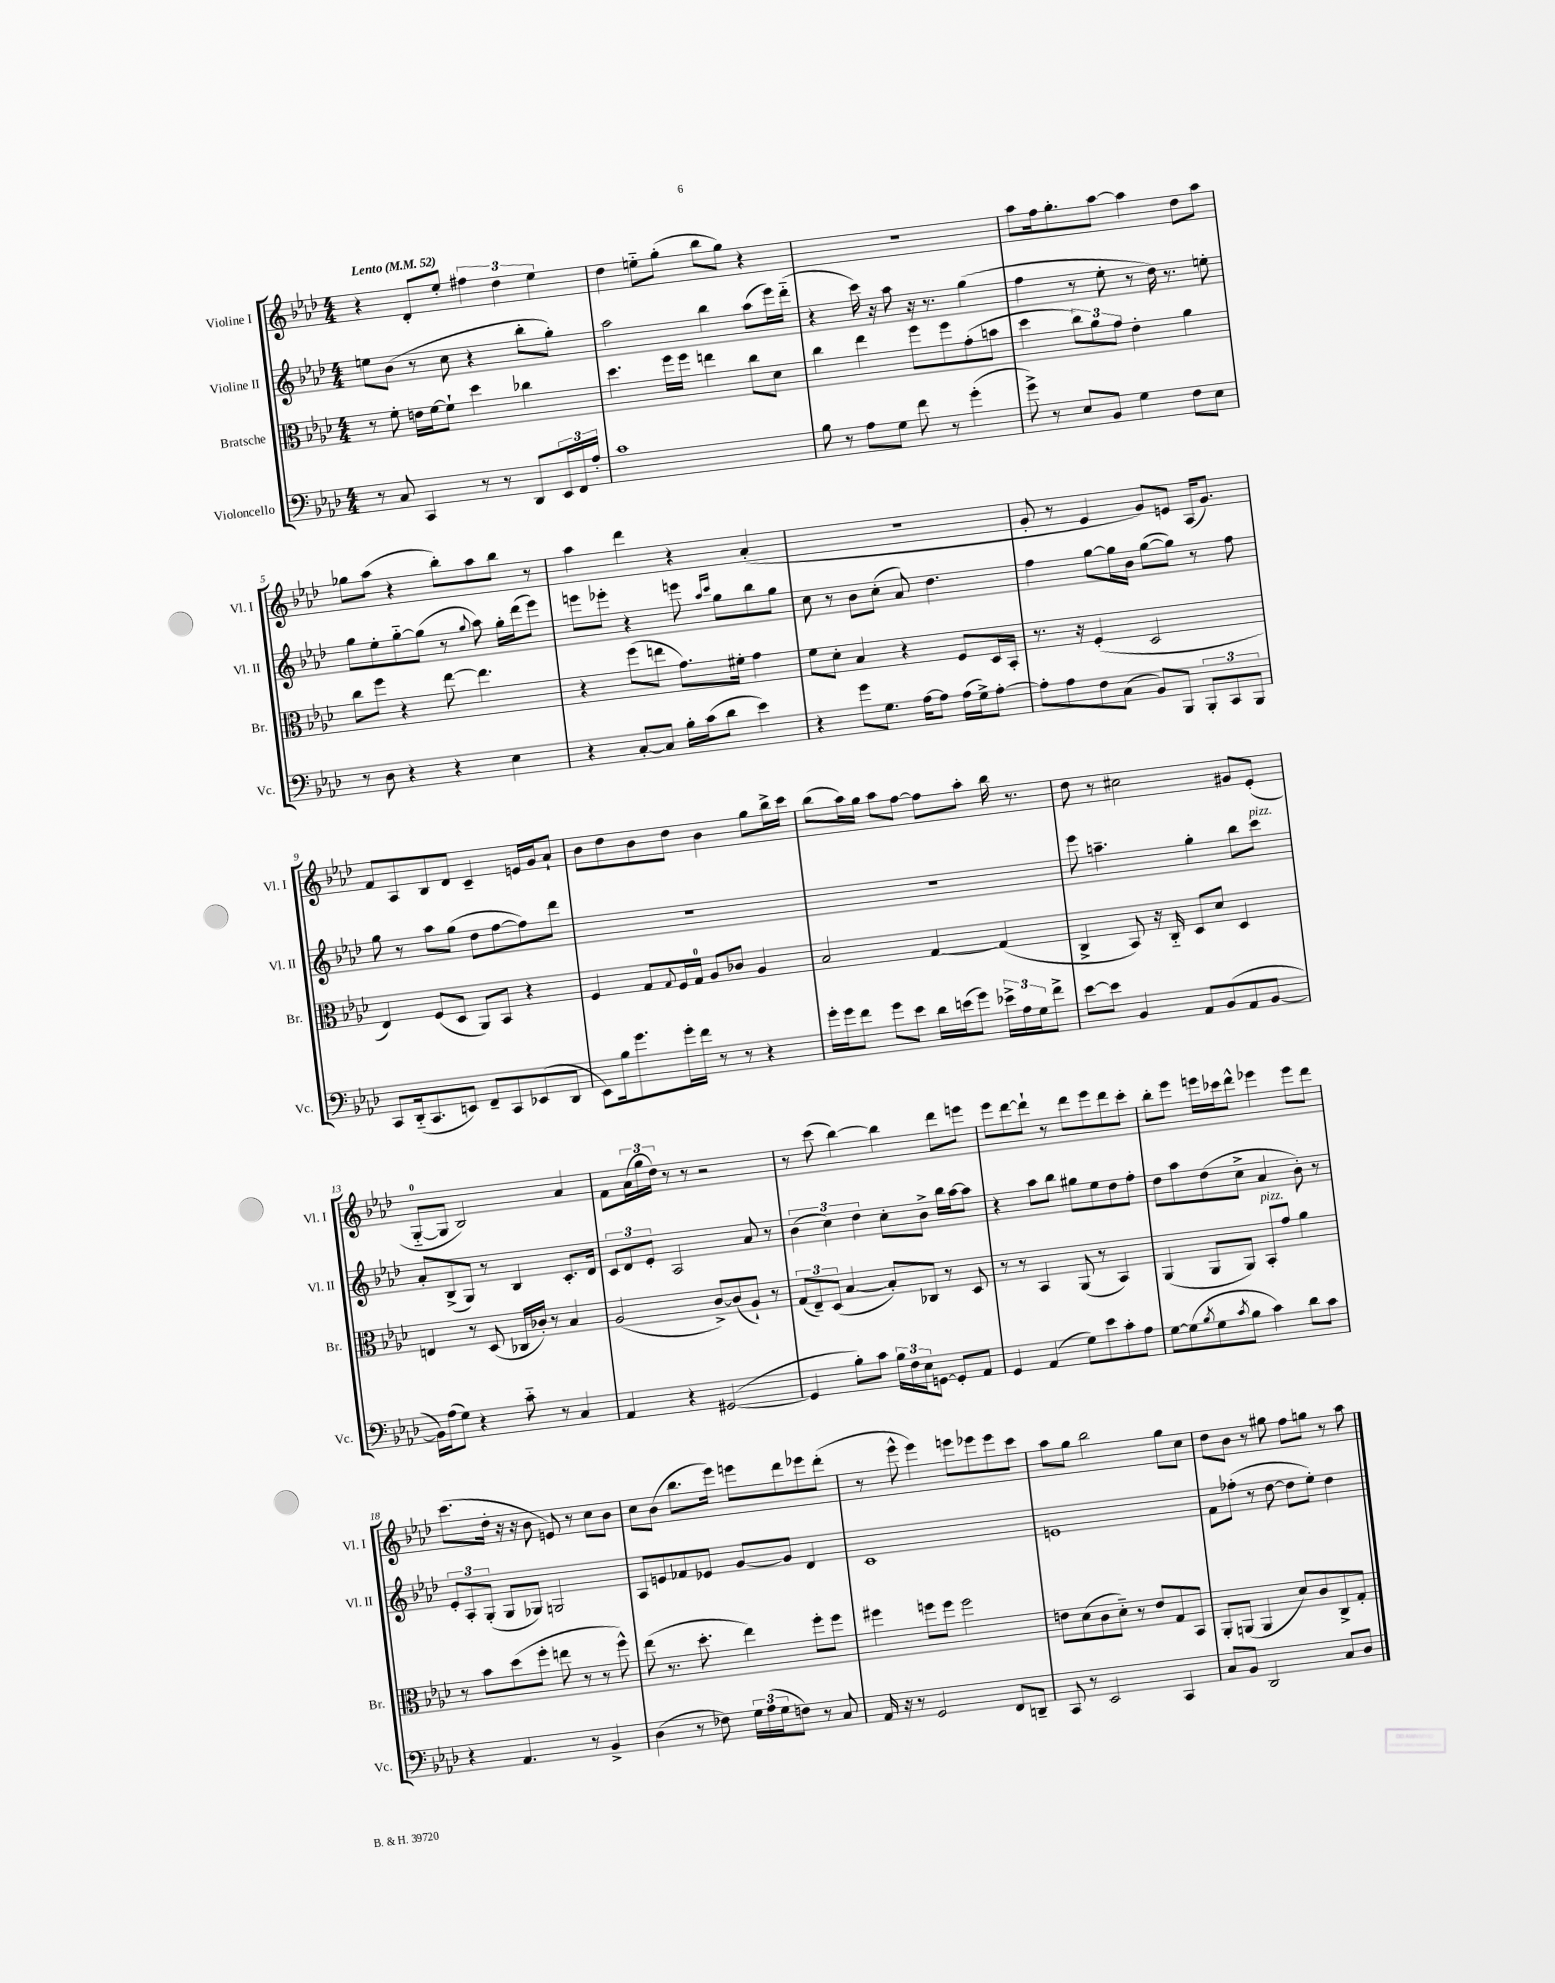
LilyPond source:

<<
\new StaffGroup <<
\new Staff = "s0" \with { instrumentName = "Violine I" shortInstrumentName = "Vl. I" } {
    \clef treble \key aes \major \numericTimeSignature \time 4/4 \tempo "Lento" 4 = 52
    r4 des'8-. ees''8-. \tuplet 3/2 { fis''4 des''4 ees''4 } |
    des''4 e''8-_ g''8-.( bes''8 g''8) r4 |
    R1 |
    aes''8 f''16 g''8.-. aes''8~ aes''4 des''8 aes''8 |
    ges''8 aes''8( r4 bes''8-.) aes''8 bes''8 r8 |
    aes''4 des'''4 r4 aes'4-.( |
    R1 |
    g'8-. r8 ees'4 g'8) e'8 aes16( g'8.) |
    f'8 aes8 bes8 des'8 c'4-- e'16 g'16 aes'8-! |
    bes'8 des''8 bes'8 des''8 bes'4 g''8 bes''16-> c'''16 |
    bes''8( aes''16) g''16 aes''8 f''8~ f''8 aes''8-. bes''16 r8. |
    des''8 r8 cis''2 gis'8 ees'8-.( |
    g8-0~-_ g8 bes2) aes'4 |
    f'8 \tuplet 3/2 { aes'16( g''16 des''16) } r8 r8 r2 |
    r8 c'''8( bes''4~) bes''4 des'''8 e'''8 |
    ees'''8 des'''8~ des'''8-! r8 des'''8 ees'''8 des'''8 c'''8-. |
    bes''8-. ees'''8 e'''16 ces'''16 des'''8-^ ees'''4 ees'''8 des'''8 |
    c'''8.( des''16-. r16 r16 bes'8 e'8) r8 c''8 bes'8 |
    c''8 bes'8( bes''8. ees'''16) e'''8 des'''8 ees'''8 des'''8-.( |
    r8 ees'''8-^ ees'''4) e'''8 ees'''8 ees'''8 c'''8 |
    aes''8 g''8 bes''2 g''8 c''8 |
    des''8 bes'8 r8 gis''8 f''8 g''8 r8 aes''8 \bar "|." |
}
\new Staff = "s1" \with { instrumentName = "Violine II" shortInstrumentName = "Vl. II" } {
    \clef treble \key aes \major \numericTimeSignature \time 4/4
    e''8 bes'8( r8 c''8 r4 bes''8-. g''8-.) |
    aes''2 bes''4 aes''8( ees'''16) des'''16-_( |
    r4 c'''16) r16 aes''8 r16 r8. g''4( |
    f''4 r8 ees''8-. r8 des''16) r8. e''8-. |
    g''8 ees''8-. g''8~-_ g''8( r8 \appoggiatura { g''8 } aes''8) g''16-. des'''16( ees'''8) |
    e'''8 ees'''8-. r4 e'''8 \grace { aes''16 c'''16 } g''8 bes''8 g''8 |
    c''8 r8 bes'8 c''8-.( aes'8) des''4. |
    f''4 g''8~ g''16 bes'16 g''8~( g''8) r8 f''8 |
    g''8 r8 aes''8 g''8( des''8 f''8~ f''8) des'''8 |
    r1 |
    R1 |
    ees'''8 a''4.-- g''4-. bes''8 c'''8^\markup { \italic "pizz." } |
    aes'8-. bes8->( g8) r8 bes4 c'8.-. des'16 |
    \tuplet 3/2 { c'8 des'8 ees'8-. } aes2 aes'8 r8 |
    \tuplet 3/2 { bes'4( c''4) des''4 } c''8-. bes'8-> bes''16 aes''16~ aes''8 |
    r4 aes''8 bes''8 gis''8 ees''8 des''8 f''8-. |
    des''8 aes''8 des''8( c''8-> aes'4 bes'8-.) r8 |
    \tuplet 3/2 { ees'8-. aes8-. g8-.( } g8 ges8) g2 |
    aes8 e'8 fes'8 ees'8 g'8~ g'8 des'4 |
    c'1 |
    e'1 |
    f'8 fes''8-.( r8 des''8~ des''8 ees''8-.) des''4 \bar "|." |
}
\new Staff = "s2" \with { instrumentName = "Bratsche" shortInstrumentName = "Br." } {
    \clef alto \key aes \major \numericTimeSignature \time 4/4
    r8 f'8-. e'16 f'16~ f'8-! des''4 ces''4 |
    des''4. f''16 f''16 e''4 c''8 des'8 |
    c''4 ees''4 f''8 f''8 g'8-.( b'8 |
    des''4 \tuplet 3/2 { c''8) aes'8 g'8 } ees'4-. aes'4 |
    c''8 f''8 r4 ees''8~ ees''4. |
    r4 f''8( e''8 g'8.) fis'16-. g'4 |
    f'8 des'8-. bes4 r4 f8 des16 bes,16-. |
    r8. r16 f4-.( des2 |
    ees4) f8( des8 aes,8) bes,8 r4 |
    f4 g8 \appoggiatura { g8 } f16 g16-0 aes8 ces'8 aes4 |
    bes2 g4~ g4( |
    c4-> bes,8) r16 c16-_ des8 des'8 des4 |
    e4 r8 des8( ces16 ces'16-.) r8 bes4 |
    aes2( c'8~->) c'8( aes8-!) r8 |
    \tuplet 3/2 { g8( ees8--) des8( } bes4~ bes8-.) ces8 r8 des8 |
    r8 r8 bes,4 aes,8( r8 bes,4) |
    aes,4( aes,8 aes,8) bes,8-.^\markup { \italic "pizz." } g'8 aes'4 |
    r8 bes'8 des''8( f''8-. e''8 r8 r8 f''8-^) |
    ees''8( r8. des''8.-. ees''4) f''8-. f''8 |
    fis''4 f''8 f''8 f''2 |
    e'8 des'8( c'8 des'8-_) r8 e'8 g8 bes,8 |
    aes,8-. a,8( a,4 des'8) c'8 c8-> g8-. \bar "|." |
}
\new Staff = "s3" \with { instrumentName = "Violoncello" shortInstrumentName = "Vc." } {
    \clef bass \key aes \major \numericTimeSignature \time 4/4
    r8 c8 c,4 r8 r8 des,8 \tuplet 3/2 { ees,16 f,16 aes16-. } |
    c'1 |
    bes8 r8 aes8 g8 f'8 r8 g'4-.( |
    g'8->) r8 ees8 bes,8 g4 f8 ees8 |
    r8 des8 r4 r4 ees4 |
    r4 c8~-. c8 bes16-. c'16( des'8 ees'4) |
    r4 g'8 g8. aes16~ aes8 aes16( g16->) aes8~-. |
    aes8-. aes8 f8 c8( bes,8) bes,,8 \tuplet 3/2 { bes,,8-. c,8 bes,,8 } |
    c,8 des,16-_( c,8. e,8) f,8-- c,8 ees,8( des,8 |
    ees,8) bes16 g'8. g'16-. f'16 r8 r8 r4 |
    g'16-. g'16 f'8 g'8 ees'8 des'16 e'16( g'8) \tuplet 3/2 { ees'16-> aes16 g16 } f'8-> |
    ees'8~ ees'8 bes,4 aes,8 bes,8( aes,8 bes,8~ |
    bes,16) aes16( g8) r4 c'8-_ r8 c4 |
    aes,4 r4 gis,2~( |
    gis,4 bes8-.) c'8 \tuplet 3/2 { bes16 f16 ees16 } g,8~ g,8-. aes,8 |
    g,4 aes,4( g8) ees'8 c'8-. aes8 |
    g8~ g8( \acciaccatura { bes8 } g8 \acciaccatura { c'8 } bes8 c'4) des'8 c'8 |
    r4 aes,4. r8 bes,4-> |
    des4( r8 fes8) \tuplet 3/2 { g16 aes16( g16 } f8) r8 c8 |
    aes,16 r16 r8 g,2 f,8 d,8-- |
    c,8 r8 ees,2 c,4 |
    c8 bes,8 des,2 c8 des8 \bar "|." |
}
>>
>>
